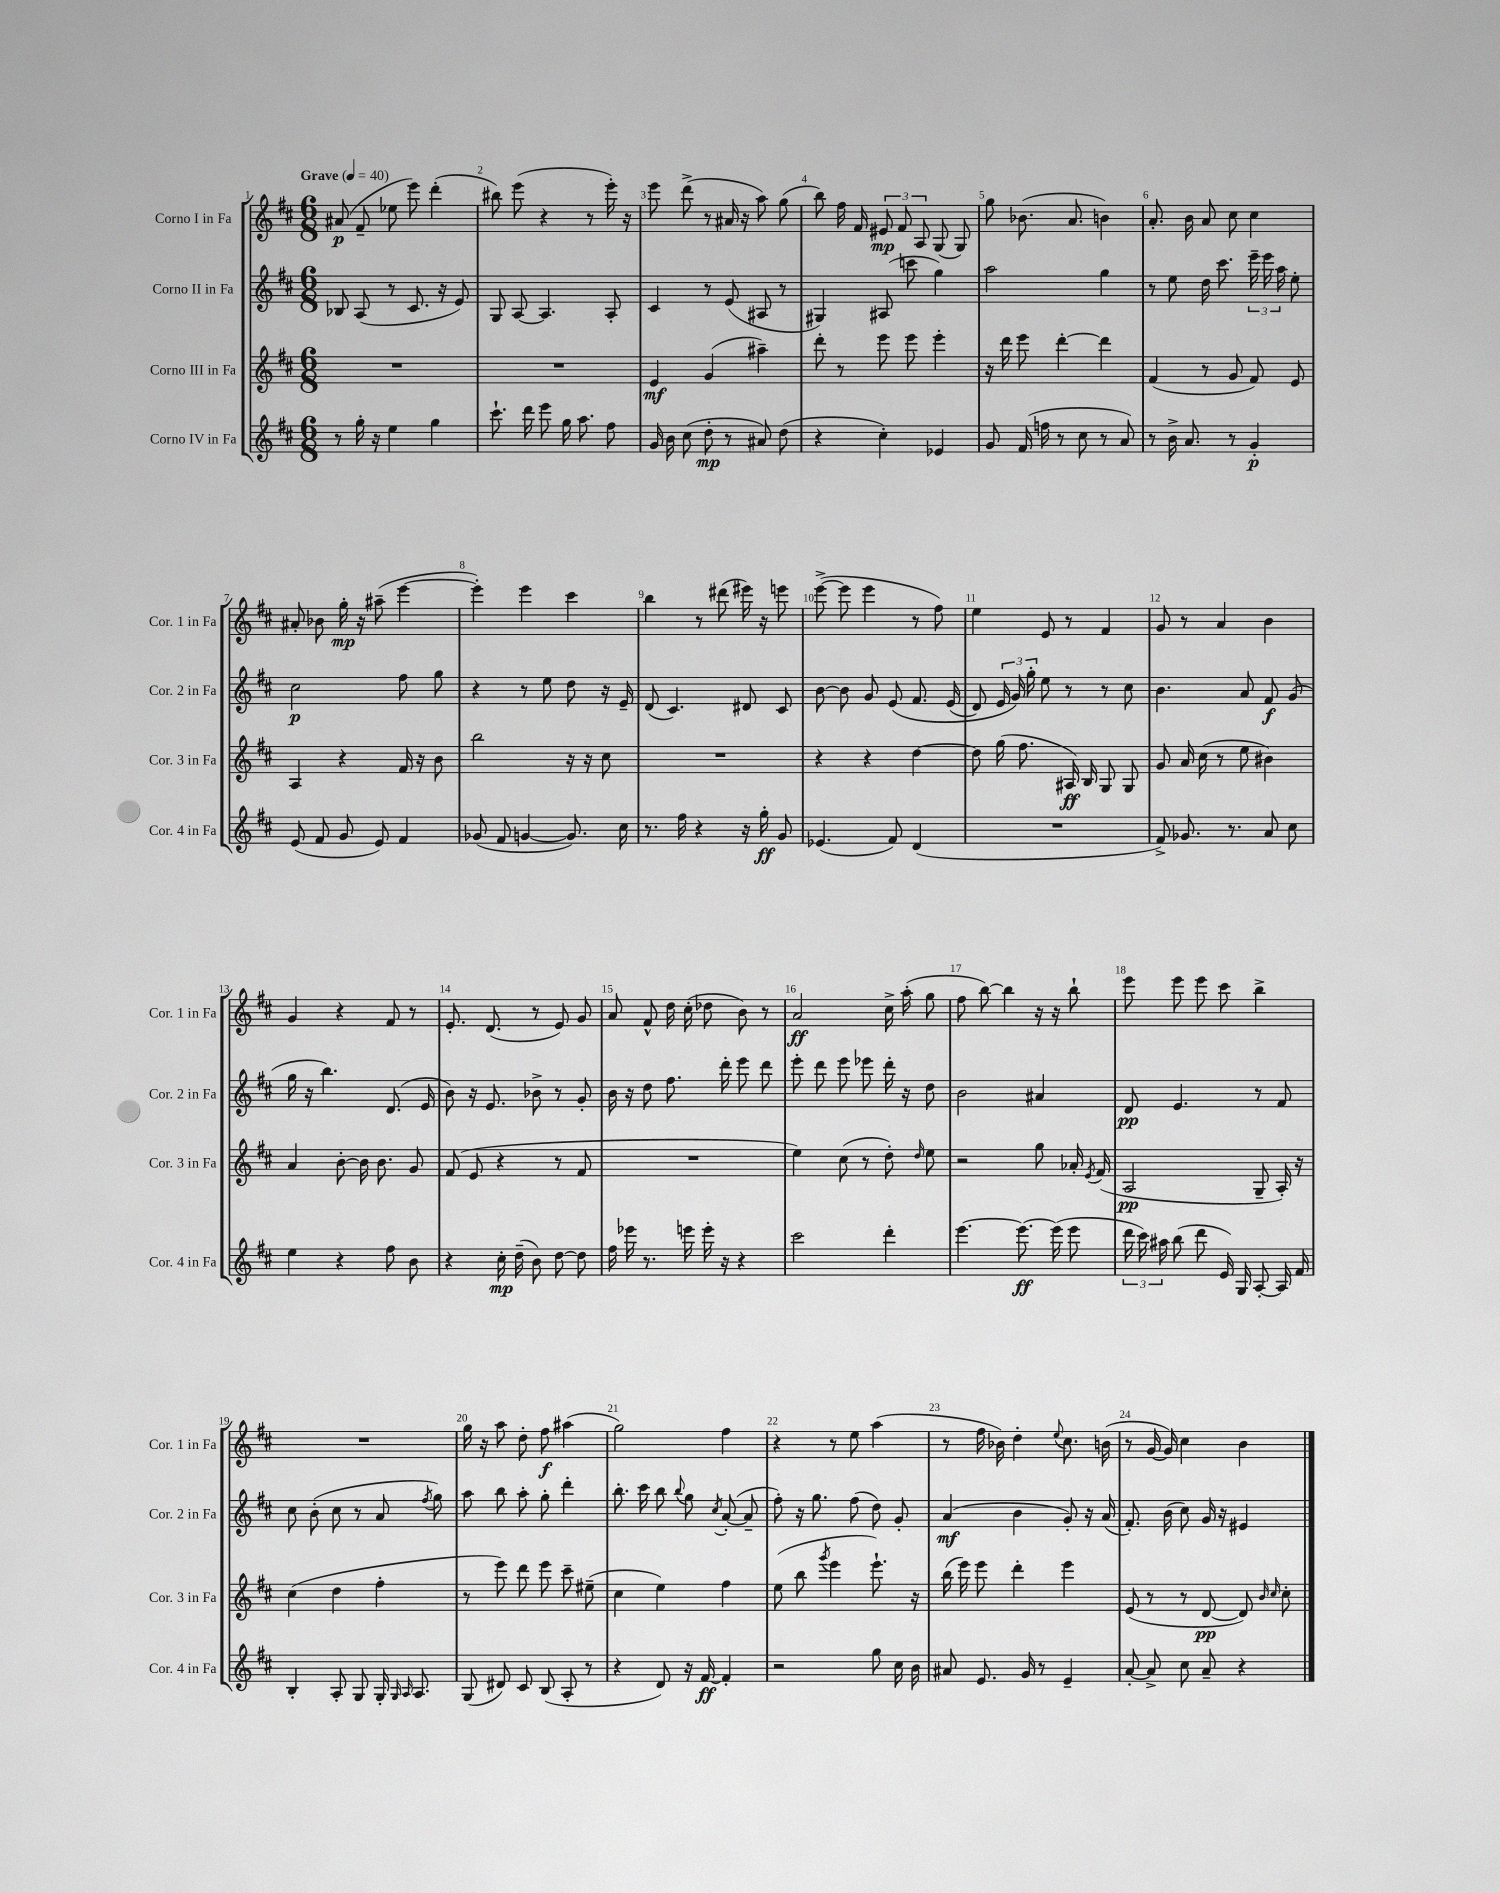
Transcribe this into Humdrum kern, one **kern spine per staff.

**kern	**kern	**kern	**kern
*staff4	*staff3	*staff2	*staff1
*clefG2	*clefG2	*clefG2	*clefG2
*k[f#c#]	*k[f#c#]	*k[f#c#]	*k[f#c#]
*M6/8	*M6/8	*M6/8	*M6/8
*MM40	*MM40	*MM40	*MM40
8r	2.r	8B-/	(8a#/
16gg'\	.	(8A/	8f#~/
16r	.	.	.
4ee\	.	8r	8ee-\
.	.	8.c#/	8eee\)
4gg\	.	.	(4ddd'\
.	.	16r	.
.	.	8e/)	.
=	=	=	=
8.ccc#`\	2.r	8G/	8bb#\)
.	.	[8A/	(8eee\
16ddd\	.	.	.
8eee\	.	4.A/]	4r
16gg\	.	.	.
8.aa\	.	.	.
.	.	.	8r
8ff#\	.	8A'/	16eee'\)
.	.	.	16r
=	=	=	=
16g/	4e/	4c#/	8eee\
16b\	.	.	.
(8cc#\	.	.	(8ddd^\
8dd'\	(4g/	8r	8r
8r	.	(8e/	16a#/
.	.	.	16r
8a#/)	4aa#~\)	8A#/	8aa\)
(8dd\	.	8r	(8gg\
=	=	=	=
4r	8ddd'\	4G#/)	8bb\)
.	8r	.	16ff#\
.	.	.	16f#/
4cc#'\)	8eee\	(8A#/	12e#/
.	.	.	12f#/
.	8eee\	8ccc\	.
.	.	.	12A/
4e-/	4eee'\	4gg\)	(8G/
.	.	.	8G/)
=	=	=	=
8g/	16r	2aa\	8gg\
.	16ddd\	.	.
(16f#/	8eee\	.	(8.b-\
16ff\	.	.	.
8r	[4ddd'\	.	.
.	.	.	8.a/
8cc#\	.	.	.
8r	4ddd\]	4gg\	4b\)
8a/)	.	.	.
=	=	=	=
8r	(4f#/	8r	8.a'/
16b^\	.	8ee\	.
8.a/	.	.	16b\
.	8r	16dd\	8a/
.	.	8.ccc#\	.
8r	8g/	.	8cc#\
4g'/	8f#/)	24eee~\	4cc#\
.	.	24eee\	.
.	.	24aa\	.
.	8e/	8ee'\	.
=	=	=	=
(8e/	4A/	2cc#\	8a#'/
8f#/	.	.	8b-\
8g/	4r	.	16gg'\
.	.	.	16r
8e/)	.	.	(8aa#~\
4f#/	16f#/	8ff#\	[4eee\
.	16r	.	.
.	8b\	8gg\	.
=	=	=	=
(8g-/	2bb\	4r	4eee'\])
8f#/	.	.	.
[4g/	.	8r	4eee\
.	.	8ee\	.
8.g/])	16r	8dd\	4ccc#\
.	16r	.	.
.	8cc#\	16r	.
16cc#\	.	16e~/	.
=	=	=	=
8.r	2.r	(8d/	4bb\
.	.	4.c#/)	.
16ff#\	.	.	.
4r	.	.	8r
.	.	.	(8ddd#\
16r	.	8d#/	16eee#\)
16gg'\	.	.	16r
8g/	.	8c#/	8eee\
=	=	=	=
(4.e-/	4r	[8b\	([8eee^\
.	.	8b\]	8eee\]
.	4r	8g/	4eee\
8f#/)	.	&(8e/	.
(4d/	[4dd\	8.f#/	8r
.	.	.	8ff#\)
.	.	(16e/	.
=	=	=	=
2.r	8dd\]	8d/)	4ee\
.	(16gg\	24e/	.
.	.	24g/&)	.
.	8.ff#\	.	.
.	.	24gg'\	.
.	.	8ee\	8e/
.	16A#/)	8r	8r
.	16B/	.	.
.	8G/	8r	4f#/
.	8G/	8cc#\	.
=	=	=	=
8f#^/)	8g/	4.b\	8g/
8.g-/	16a/	.	8r
.	(16cc#\	.	.
.	8r	.	4a/
8.r	.	.	.
.	8ee\	8a/	.
8a/	4b#\)	8f#/	4b\
8cc#\	.	(8g/	.
=	=	=	=
4ee\	4a/	16gg\	4g/
.	.	16r	.
.	.	4.bb\)	.
4r	[8b'\	.	4r
.	16b\]	.	.
.	8.b\	.	.
8ff#\	.	(8.d/	8f#/
8b\	8g/	.	8r
.	.	16e/	.
=	=	=	=
4r	(8f#/	8b\)	8.e'/
.	8e/	16r	.
.	.	8.e/	(8.d/
16cc#'\	4r	.	.
(16dd~\	.	.	.
8b\)	.	8b-^\	8r
[8dd\	8r	8r	8e/)
8dd\]	8f#/	8g'/	8g/
=	=	=	=
16ff#\	2.r	16b\	8a/
16eee-\	.	16r	.
8.r	.	8dd\	8f#^^/
.	.	8.ff#\	16dd\
16eee\	.	.	(16cc#'\
16eee'\	.	.	8dd-\
16r	.	16ddd'\	.
4r	.	8eee\	8b\)
.	.	8ddd\	8r
=	=	=	=
2ccc#\	4ee\)	8eee'\	2a/
.	.	8ddd\	.
.	(8cc#\	8eee\	.
.	8r	8eee-\	.
4ddd'\	8dd'\)	16ddd'\	16cc#^\
.	.	16r	(16aa'\
.	16qqdd/	.	.
.	8ee\	8dd\	8gg\
=	=	=	=
[4.eee\	2r	2b\	8ff#\
.	.	.	[8bb\)
.	.	.	4bb\]
8.eee\_	.	.	.
.	8gg\	4a#/	16r
(16eee\]	.	.	16r
8eee\	16a-'/	.	8bb`\
.	8qe/	.	.
.	(16f#/	.	.
=	=	=	=
24ddd\	2A/	8d/	8eee\
24ccc#\)	.	.	.
24aa#\	.	.	.
(8bb\	.	4.e/	8eee\
8ddd\	.	.	8eee\
16e/)	.	.	8ccc#\
16G/	.	.	.
[8A'/	8G~/	8r	4bb^\
16A/]	16A'/)	8f#/	.
16f#/	16r	.	.
=	=	=	=
4B'/	(4cc#\	8cc#\	2.r
.	.	(8b'\	.
8A'/	4dd\	8cc#\	.
8G/	.	8r	.
16G'/	4ff#'\	8a/	.
16qqG/	.	.	.
16qqA/	.	.	.
8.A/	.	.	.
.	.	8qff#/	.
.	.	8gg\)	.
=	=	=	=
(8G/	8r	8aa\	16gg\
.	.	.	16r
8d#/)	8eee\)	8bb\	8aa\
8c#/	8ddd\	8aa'\	8dd'\
(8B/	8eee\	8gg'\	8ff#\
8A'/	8ccc#~\	4ddd'\	(4aa#\
8r	(8ee#~\	.	.
=	=	=	=
4r	4cc#\	8.bb'\	2gg\)
.	.	16ccc#\	.
8d/)	4ee\)	8bb\	.
.	.	8qqbb/	.
16r	.	8gg\	.
[16f#/	.	.	.
.	.	8qcc#/	.
4f#'/]	4ff#\	([8a'/	4ff#\
.	.	8a~/]	.
=	=	=	=
2r	(8ee\	8ff#'\)	4r
.	8bb\	16r	.
.	.	8.gg\	.
.	8qggg/	.	.
.	4eee\	.	8r
.	.	(8ff#\	8ee\
8gg\	8.eee`\)	8dd\)	(4aa\
16cc#\	.	8g'/	.
16b\	16r	.	.
=	=	=	=
8a#/	(16bb\	(4a/	8r
.	16eee\)	.	.
8.e/	8eee\	.	16ff#\
.	.	.	16b-\)
.	4ddd'\	4b\	4dd'\
16g/	.	.	.
8r	.	.	.
.	.	.	8qqee/
4e~/	4eee\	8g'/)	8.cc#\
.	.	16r	.
.	.	(16a/	(16b\
=	=	=	=
[8a'/	(8e/	8.f#'/)	8r
8a^/]	8r	.	[16g/
.	.	(16b\	16g/])
8cc#\	8r	8cc#\)	4cc#\
8a~/	[8d/	16g/	.
.	.	16r	.
4r	8d/])	4e#/	4b\
.	16qqb/	.	.
.	16qqcc#/	.	.
.	8cc#'\	.	.
==	==	==	==
*-	*-	*-	*-
